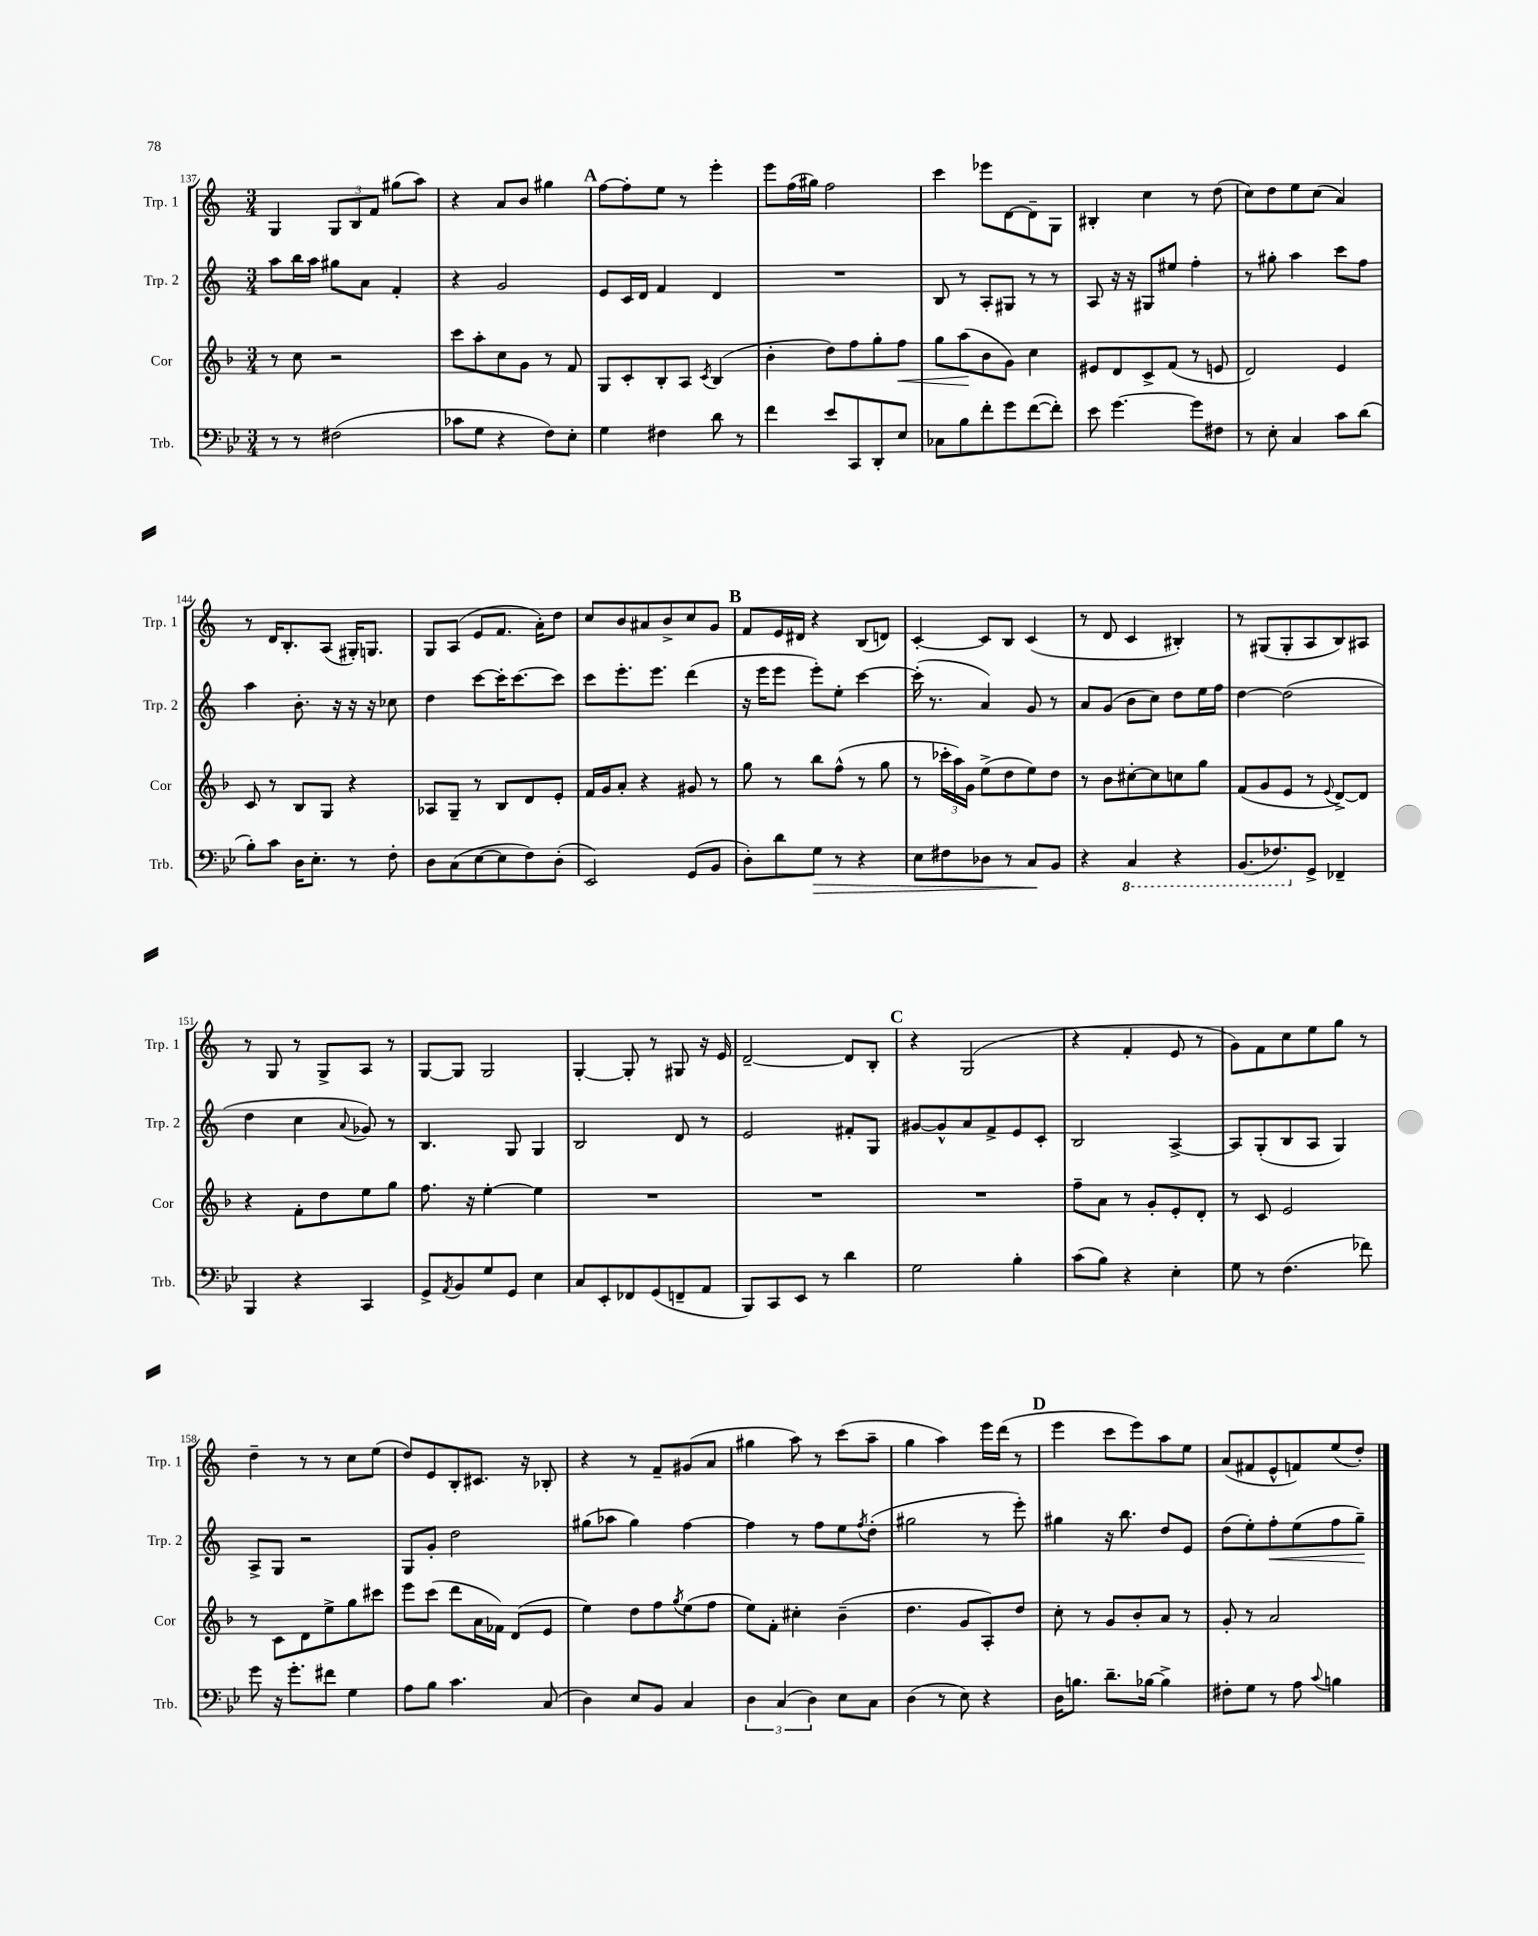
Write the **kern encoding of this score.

**kern	**kern	**kern	**kern
*staff4	*staff3	*staff2	*staff1
*clefF4	*clefG2	*clefG2	*clefG2
*k[b-e-]	*k[b-]	*k[]	*k[]
*M3/4	*M3/4	*M3/4	*M3/4
8r	8r	8aa	4G
8r	8cc	16bb	.
.	.	16aa	.
(2F#	2r	8gg#	12G
.	.	.	12B
.	.	8a	.
.	.	.	12f
.	.	4f'	(8gg#
.	.	.	8aa)
=	=	=	=
8c-	8ccc	4r	4r
8G	8aa'	.	.
4r	8cc	2g	8a
.	8g	.	8b
8F)	8r	.	4gg#
8E-'	8f	.	.
=	=	=	=
4G	8G	8e	[8ff
.	8c'	16c	8ff']
.	.	16d	.
4F#	8B-'	4f	8ee
.	8A	.	8r
.	8qc	.	.
8d	(4B-	4d	4eee'
8r	.	.	.
=	=	=	=
4f	4b-'	2.r	8eee
.	.	.	(16ff
.	.	.	16gg#)
8e-	8dd)	.	2ff
8CC	8ff	.	.
8DD'	8gg'	.	.
8E-	8ff	.	.
=	=	=	=
8C-	8gg	8B	4ccc
8B-	(8aa	8r	.
8f'	8b-	8A'	8eee-
8g	8g)	8G#	[8d
([8f	4cc	8r	8d~]
8f'])	.	8r	8G
=	=	=	=
8e-	8e#	8A	4B#'
[4.g	8d	16r	.
.	.	16r	.
.	8c^	8G#	4cc
.	(8f	8ee#	.
8g]	8r	4ff'	8r
8F#	8e	.	(8dd
=	=	=	=
8r	2d)	8r	8cc)
8E-'	.	8gg#'	8dd
4C	.	4aa	8ee
.	.	.	(8cc
8c	4e	8ccc	4a)
(8d	.	8ff	.
=	=	=	=
8B-')	8c	4aa	8r
8c	8r	.	16d
.	.	.	8.B'
16D	8B-	8.b'	.
8.E-'	.	.	.
.	8G	.	(8A
.	.	16r	.
8r	4r	16r	16G#')
.	.	16r	8.G
8F'	.	8cc-	.
=	=	=	=
8D	8A-	4dd	8G
(8C	8G~	.	(8A
[8E-	8r	[8ccc	8e
8E-]	8B-	16ccc']	8.f
.	.	[8.ccc	.
8F)	8d	.	.
.	.	.	16a')
(8D'	8e'	8ccc]	8dd
=	=	=	=
2EE-)	16f	8ccc	8cc
.	16g	.	.
.	8a'	8.eee'	8b
.	4r	.	8a#
.	.	8.eee	.
.	.	.	8b^
(8GG	8g#	(4ddd	8cc
8BB-	8r	.	8g
=	=	=	=
8D')	8gg	16r	8f
.	.	16eee	.
8d	8r	8eee	16e
.	.	.	16d#
8G	8bb-	8eee')	4r
8r	(8ff^^	8ee'	.
4r	8r	[4ccc	(8B
.	8gg	.	8d)
=	=	=	=
8E-	8r	(16ccc']	[4c'
.	.	8.r	.
8F#	24ccc-'	.	.
.	24aa)	.	.
.	24g	.	.
8D-	(8ee^	4a)	8c]
8r	8dd	.	8B
8C	8ee)	8g	(4c
8BB-	8dd	8r	.
=	=	=	=
4r	8r	8a	8r
.	8b-	(8g	8d
4CC	[8cc#'	8b	4c
.	8cc#]	8cc)	.
4r	8cc	8dd	4B#')
.	8gg	16ee	.
.	.	16ff	.
=	=	=	=
(8.BBB-	(8f	[4dd	8r
.	8g	.	(8G#
8.FF-)	.	.	.
.	8e	(2dd]	8G#'
8GG^	8r	.	8A
.	8qqe	.	.
4FF-~	[8d^)	.	8B)
.	8d]	.	8A#
=	=	=	=
4BBB-	4r	4dd	8r
.	.	.	8G
4r	8f'	4cc	8r
.	8dd	.	8G^
.	.	8qqa	.
4CC	8ee	8g-)	8A
.	8gg	8r	8r
=	=	=	=
8GG^	8.ff	4.B	[8G
8qAA	.	.	.
8BB-	.	.	8G]
.	16r	.	.
8G	[4ee'	.	2G
8GG	.	8G	.
4E-	4ee]	4G	.
=	=	=	=
8C	2.r	2B	[4G'
8EE-'	.	.	.
8FF-	.	.	8G']
(8GG	.	.	8r
8FF~	.	8d	8G#
8AA	.	8r	16r
.	.	.	16e
=	=	=	=
8BBB-)	2.r	2e	[2d~
8CC	.	.	.
8EE-	.	.	.
8r	.	.	.
4d	.	8f#'	8d]
.	.	8G	8B'
=	=	=	=
2G	2.r	[8g#	4r
.	.	8g#^^]	.
.	.	8a	(2G
.	.	8f^	.
4B-'	.	8e	.
.	.	8c'	.
=	=	=	=
(8c	8ff~	2B	4r
8B-)	8a	.	.
4r	8r	.	4f'
.	8g'	.	.
4E-'	8e'	[4A^	8e
.	8d'	.	8r
=	=	=	=
8G	8r	8A]	8g)
8r	8c	(8G'	8f
(4.F	2e	8B	8cc
.	.	8A	8ee
.	.	4G)	8gg
8f-)	.	.	8r
=	=	=	=
8g	8r	8A^	4dd~
16r	8c	8G	.
8.g'	.	.	.
.	8d	2r	8r
8f#	8ee^	.	8r
4G	8gg	.	8cc
.	8ccc#	.	(8ee
=	=	=	=
8A	8eee	8G	8dd)
8B-	(8ccc	8g'	8e
4.c	8ddd	2dd	8B'
.	16a	.	8.c#
.	16f-)	.	.
.	(8d	.	.
.	.	.	16r
(8C	8e	.	8B-'
=	=	=	=
4D)	4ee)	(8gg#	4r
.	.	8aa-	.
8E-	8dd	4gg#)	8r
8BB-	8ff	.	8f~
.	8qgg	.	.
4C	(8ee	[4ff	(8g#
.	8ff	.	8a
=	=	=	=
6D	8ee)	4ff]	4gg#
.	8f'	.	.
(6C	.	.	.
.	4cc#'	8r	8aa)
6D)	.	.	.
.	.	8ff	8r
8E-	(4b-~	8ee	(8ccc
.	.	8qff	.
8C	.	(8dd'	8aa~
=	=	=	=
(4D	4.dd	2gg#	4gg
8r	.	.	4aa)
8E-)	8g	.	.
4r	8A')	8r	16eee
.	.	.	(16ddd
.	8dd	8eee')	8r
=	=	=	=
16D	8cc'	4gg#	4eee
8.B	.	.	.
.	8r	.	.
8.d~	8g	16r	8ccc
.	.	8.bb	.
.	8b-'	.	8eee)
[16B-	.	.	.
4B-^]	8a	8dd	8aa
.	8r	8e	8ee
=	=	=	=
8F#'	8g'	(8dd	(8a
8G	8r	8ee')	8f#
8r	2a	8ff'	8e^^
8A	.	(8ee	8f)
8qqc	.	.	.
4B	.	8ff	(8ee
.	.	8gg~)	8dd')
==	==	==	==
*-	*-	*-	*-
